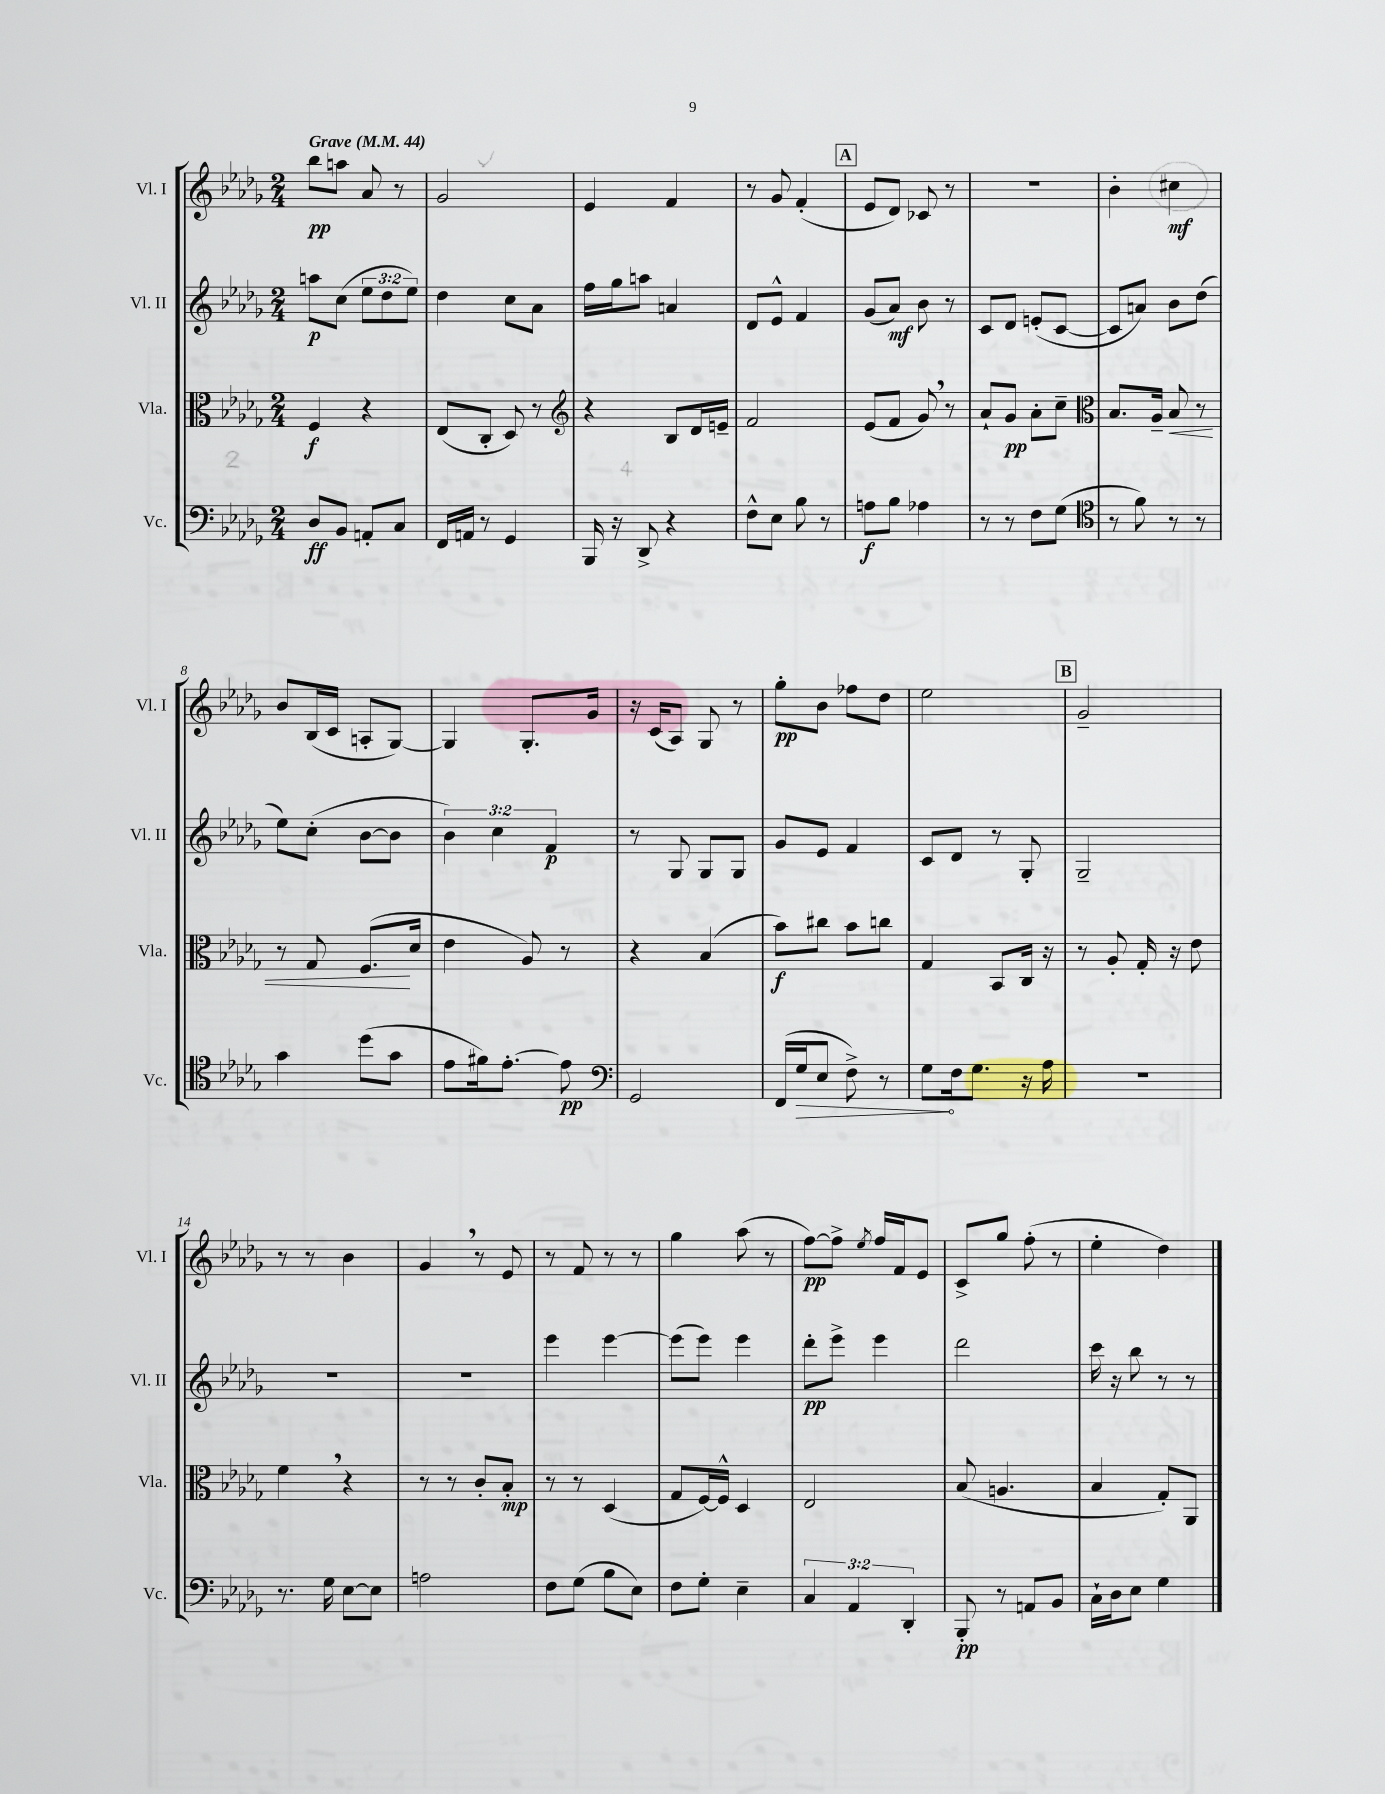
<<
\new StaffGroup <<
\new Staff = "s0" \with { instrumentName = "Vl. I" shortInstrumentName = "Vl. I" } {
    \clef treble \key des \major \numericTimeSignature \time 2/4 \tempo "Grave" 4 = 44
    \autoBeamOff bes''8[\pp a''8] aes'8 r8 |
    ges'2 |
    ees'4 f'4 |
    r8 ges'8 f'4-.( |
    \mark \markup { \box "A" } ees'8[ des'8]) ces'8 r8 |
    r2 |
    bes'4-. cis''4\mf |
    bes'8[ bes16( c'16] a8[-. ges8]~) |
    ges4 ges8.[-. ges'16] |
    r16 c'16[( aes8]) ges8 r8 |
    ges''8[-.\pp bes'8] fes''8[ des''8] |
    ees''2 |
    \mark \markup { \box "B" } ges'2-- |
    r8 r8 bes'4 |
    ges'4 \breathe r8 ees'8 |
    r8 f'8 r8 r8 |
    ges''4 aes''8( r8 |
    f''8[~\pp) f''8]-> \acciaccatura { ees''8 } f''16[ f'16 ees'8] |
    c'8[-> ges''8] f''8-.( r8 |
    ees''4-. des''4) \bar "|." |
}
\new Staff = "s1" \with { instrumentName = "Vl. II" shortInstrumentName = "Vl. II" } {
    \clef treble \key des \major \numericTimeSignature \time 2/4 \override Staff.TupletNumber.text = #tuplet-number::calc-fraction-text
    \autoBeamOff a''8[\p c''8]( \tuplet 3/2 { ees''8[ des''8 ees''8]) } |
    des''4 c''8[ aes'8] |
    f''16[ ges''16 a''8] a'4 |
    des'8[ ees'8]-^ f'4 |
    \mark \markup { \box "A" } ges'8[( aes'8]\mf) bes'8 r8 |
    c'8[ des'8] e'8[-.( c'8]~ |
    c'8[ a'8]) bes'8[ des''8]( |
    ees''8[) c''8]-.( bes'8[~ bes'8] |
    \tuplet 3/2 { bes'4) c''4 f'4\p } |
    r8 ges8 ges8[ ges8] |
    ges'8[ ees'8] f'4 |
    c'8[ des'8] r8 ges8-. |
    \mark \markup { \box "B" } ges2-- |
    R2 |
    R2 |
    ees'''4 ees'''4~ |
    ees'''8[( ees'''8]) ees'''4 |
    des'''8[-.\pp ees'''8]-> ees'''4 |
    des'''2 |
    c'''16 r16 bes''8 r8 r8 \bar "|." |
}
\new Staff = "s2" \with { instrumentName = "Vla." shortInstrumentName = "Vla." } {
    \clef alto \key des \major \numericTimeSignature \time 2/4
    \autoBeamOff f4\f r4 |
    ees8[( c8]-. des8) r8 |
    \clef treble r4 bes8[ des'16 e'16]-- |
    f'2 |
    \mark \markup { \box "A" } ees'8[( f'8] ges'8) \breathe r8 |
    aes'8[-! ges'8]\pp aes'8[-. c''8]-- |
    \clef alto bes8.[ aes16]-- bes8\< r8 |
    r8 ges8 f8.[\!( des'16] |
    ees'4 aes8) r8 |
    r4 bes4( |
    bes'8[\f) cis''8] bes'8[ c''8] |
    ges4 bes,8[ c16] r16 |
    \mark \markup { \box "B" } r8 aes8-. ges16-. r16 ees'8 |
    f'4 \breathe r4 |
    r8 r8 c'8[-. bes8]-.\mp |
    r8 r8 des4( |
    ges8[ f16~) f16]-^ des4 |
    ees2 |
    bes8( a4. |
    bes4 ges8[-.) aes,8] \bar "|." |
}
\new Staff = "s3" \with { instrumentName = "Vc." shortInstrumentName = "Vc." } {
    \clef bass \key des \major \numericTimeSignature \time 2/4 \override Staff.TupletNumber.text = #tuplet-number::calc-fraction-text
    \autoBeamOff des8[\ff bes,8] a,8[-. c8] |
    f,16[ a,16] r8 ges,4 |
    bes,,16 r16 des,8-> r4 |
    f8[-^ ees8] bes8 r8 |
    \mark \markup { \box "A" } a8[\f bes8] aes4 |
    r8 r8 f8[ ges8]( |
    \clef tenor r8 f'8) r8 r8 |
    ges'4 des''8[( ges'8] |
    ees'8[ fis'16) ees'8.]~-. ees'8\pp |
    \clef bass ges,2 |
    f,16[( \once \override Hairpin.circled-tip = ##t ges16\> ees8] f8->) r8 |
    ges8[\! f16 ges8.] r16 aes16 |
    \mark \markup { \box "B" } r2 |
    r8. ges16 ees8[~ ees8] |
    a2 |
    f8[ ges8]( bes8[ ees8]) |
    f8[ ges8]-. ees4-- |
    \tuplet 3/2 { c4 aes,4 des,4-. } |
    bes,,8-.\pp r8 a,8[ bes,8] |
    c16[-! des16 ees8] ges4 \bar "|." |
}
>>
>>
